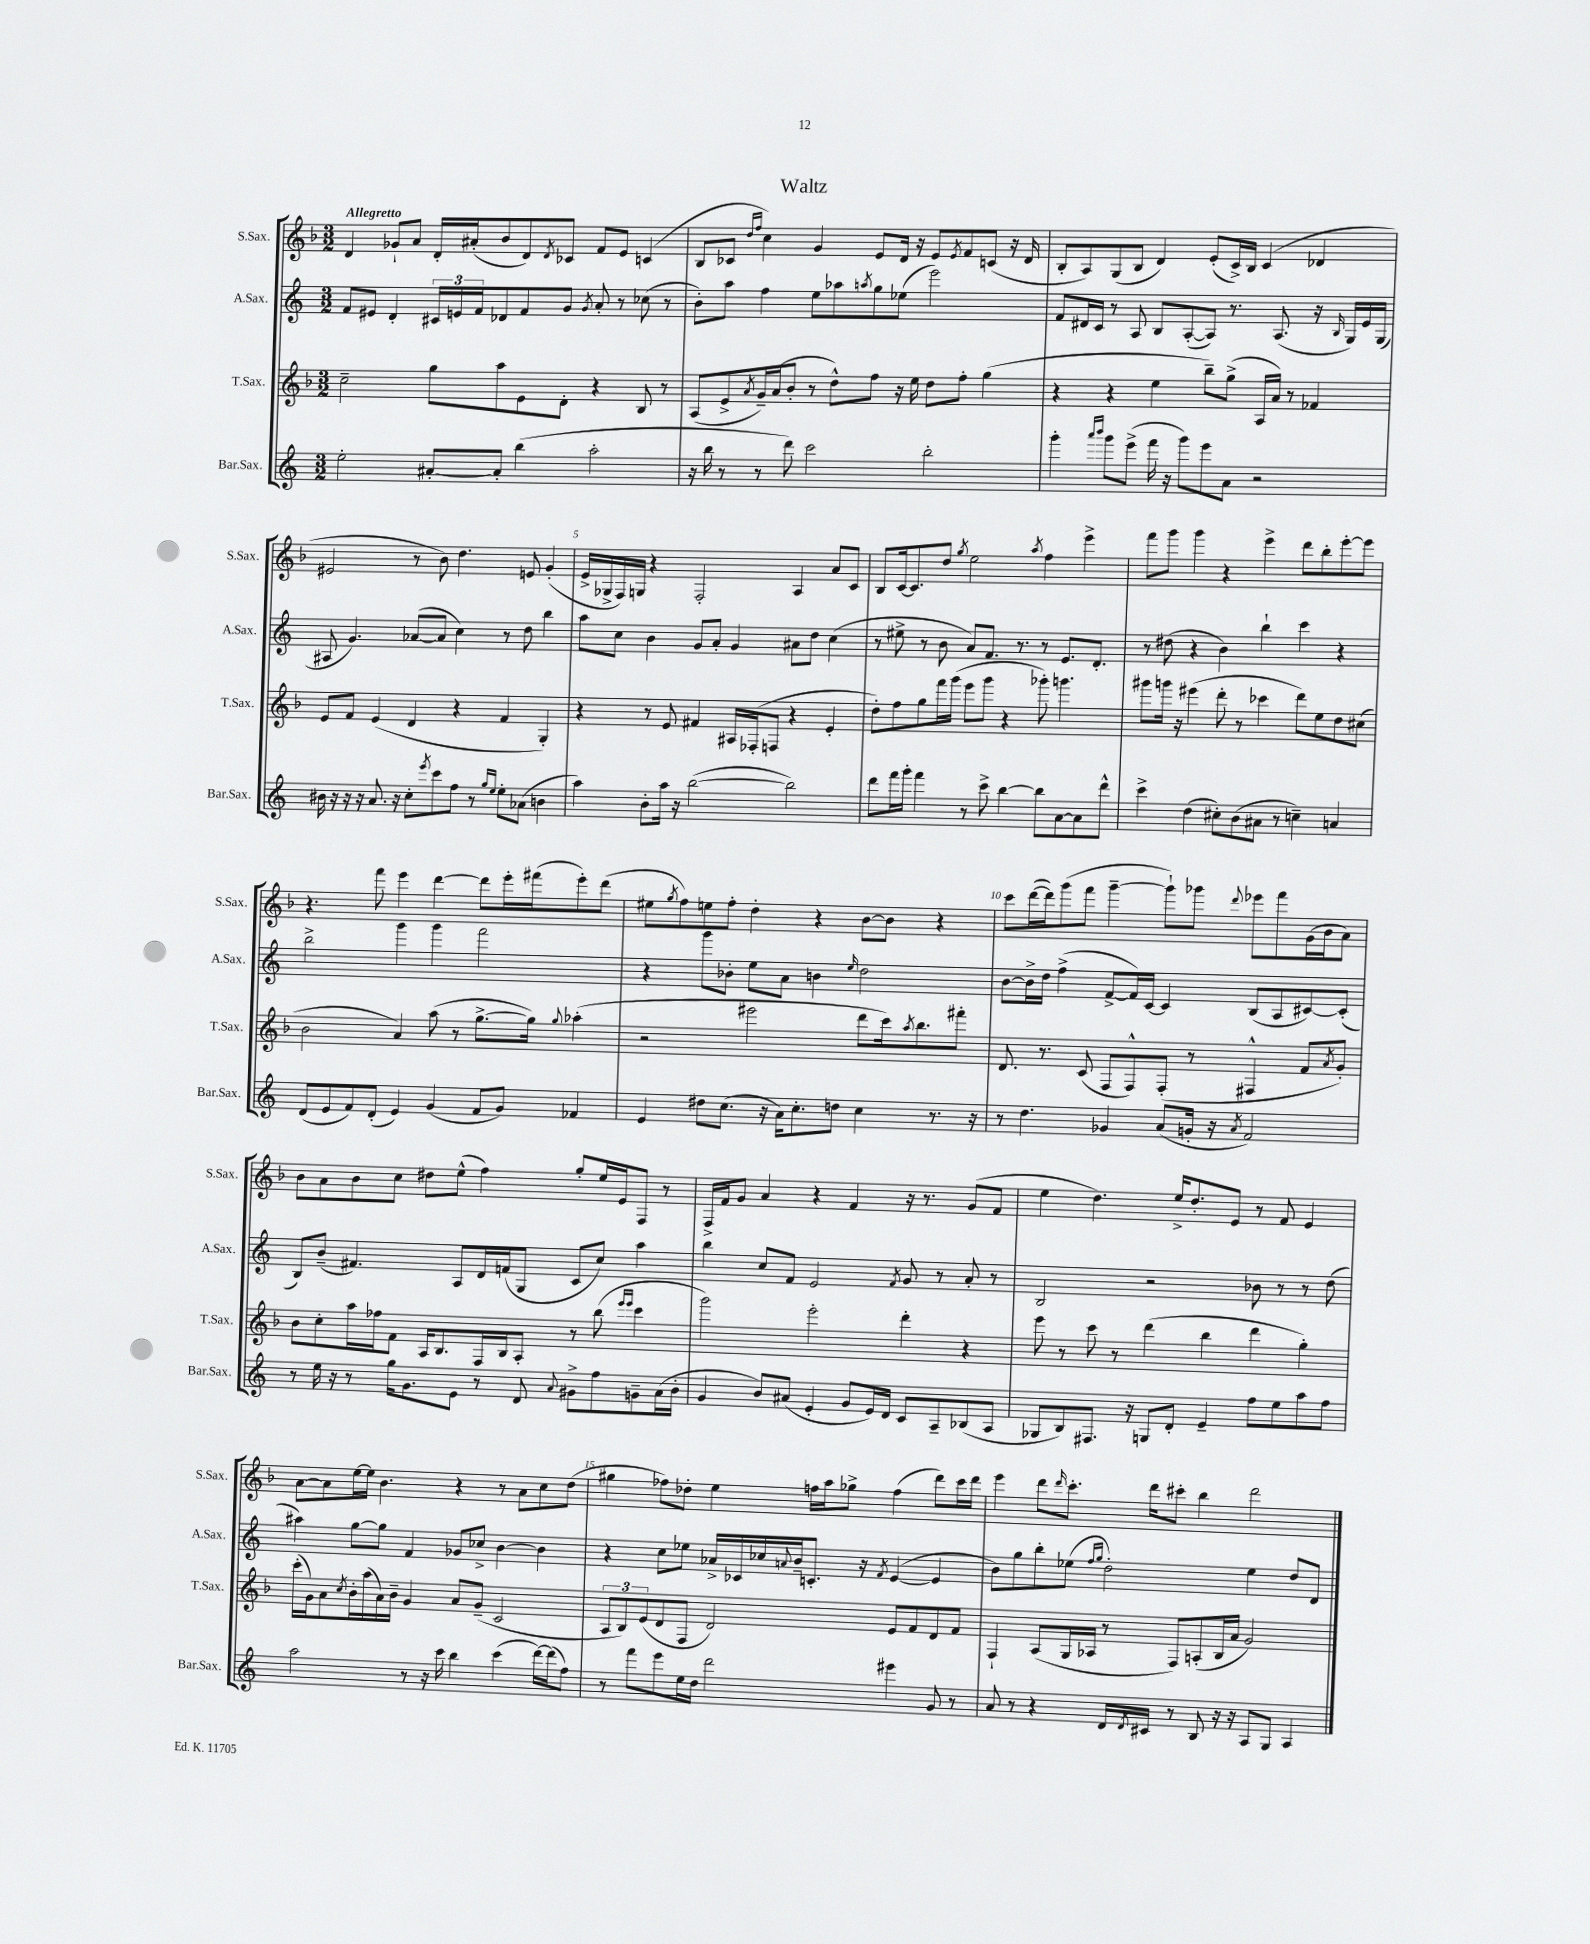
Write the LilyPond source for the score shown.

\header { title = "Waltz" }
<<
\new StaffGroup <<
\new Staff = "s0" \with { instrumentName = "S.Sax." shortInstrumentName = "S.Sax." } {
    \clef treble \key f \major \numericTimeSignature \time 3/2 \tempo "Allegretto"
    d'4 ges'8-! a'8 d'16-. ais'16-.( bes'8 d'8) \acciaccatura { d'8 } ces'8 f'8 e'8 c'4( |
    bes8 ces'8 \grace { d''16 f''16 } c''4) g'4 e'8 d'16 r16 e'8 \acciaccatura { e'8 } f'8 c'8( r16 d'16 |
    bes8-. a8) g8( bes8 d'4) e'8-.( c'16->) bes16 c'4( des'4 |
    eis'2 r8 bes'8) d''4. e'8 g'4-.( |
    e'16-> ges16-> f16) g16 r4 f2-. a4 a'8 c'8 |
    bes8 c'16~ c'8. d''8 \acciaccatura { g''8 } e''2 \acciaccatura { a''8 } f''4 e'''4-> |
    f'''8 g'''8 g'''4 r4 e'''4-> d'''8 bes''8-. e'''8~-. e'''8 |
    r4. f'''8 e'''4 d'''4~ d'''8 e'''16-. fis'''16( e'''8-.) d'''8( |
    eis''8 \acciaccatura { g''8 } f''8) e''8 f''8-. d''4-. r4 bes'8~ bes'8 r4 |
    c'''8 d'''16~( d'''16) g'''8( f'''8 g'''4~-- g'''8-!) ges'''8 \appoggiatura { d'''8 } ees'''8 f'''8 g'16( bes'16 a'8) |
    bes'8 a'8 bes'8 c''8 dis''8 e''8-^( f''4) g''8-. e''16 e'16 f8 r8 |
    f16-> f'16 g'8 a'4 r4 f'4 r16 r8. g'8( f'8 |
    e''4 d''4.) e''16-> d''8.-. e'8 r8 f'8 e'4 |
    a'8~ a'8 e''16~ e''16 bes'4. r4 r8 a'8 c''8 d''8( |
    gis''4 fes''8) des''8-. e''4 f''16 a''16 ges''8-> f''4( d'''8) c'''16 d'''16 |
    e'''4 d'''8 \grace { d'''16 } c'''8.-. d'''16 cis'''8-. bes''4 d'''2 \bar "|." |
}
\new Staff = "s1" \with { instrumentName = "A.Sax." shortInstrumentName = "A.Sax." } {
    \clef treble \key c \major \numericTimeSignature \time 3/2
    f'8 eis'8 d'4-. \tuplet 3/2 { cis'16 e'16 f'16 } des'8 f'8 g'8 \acciaccatura { g'8 } a'8-. r8 ces''8( r8 |
    b'8-.) a''8 f''4 e''8 aes''8 \acciaccatura { a''8 } g''8 ees''8( e'''2) |
    f'8 dis'16 c'16 r8 a8 b8 a8~-.( a8) r8. a8.( r16 \grace { b16 } g16) e'16 g16( |
    ais8 g'4.) aes'8~( aes'8 c''4) r8 d''8 b''4 |
    a''8 c''8 b'4 g'8 a'8-. g'4 ais'8 d''8 c''4( |
    r8 eis''8-> r8 b'8 a'8) f'8. r8. r8 e'8. d'8.-. |
    r8 dis''8( r4 b'4) b''4-! c'''4 r4 |
    b''2-> g'''4 g'''4 f'''2 |
    r4 g'''8 bes'8-. e''8 a'8 b'4 \grace { e''16 } d''2 |
    b'8~ b'16-> d''16 f''4->( f'8~-> f'16) c'16~ c'4 b8( a8 cis'8~) cis'8-.( |
    b8) b'8--( fis'4.) a8 d'16 f'16( g8 c'8 c''8) a''4 |
    b''4 c''8 f'8 e'2 \acciaccatura { f'8 } g'8 r8 a'8-. r8 |
    b2 r2 bes'8 r8 r8 d''8( |
    ais''4) g''8~ g''8 f'4 ges'8 ces''8-> b'4~ b'4 |
    r4 c''8 ees''8 aes'16-> ces'16 ces''16 \appoggiatura { a'8 } b'16-- c'8.-. r16 \acciaccatura { f'8 } e'4~( e'4 |
    b'8) g''8 b''8-. ees''8( \grace { f''16 g''16 } d''2-.) ees''4 d''8 d'8 \bar "|." |
}
\new Staff = "s2" \with { instrumentName = "T.Sax." shortInstrumentName = "T.Sax." } {
    \clef treble \key f \major \numericTimeSignature \time 3/2
    c''2-- g''8 a''8 e'8 d'8-. r4 bes8 r8 |
    a8( e'8-> \acciaccatura { a'8 } g'16--) a'16( bes'8-. r8 d''8-^) f''8 r16 e''16 d''8 f''8-. g''4( |
    r4 r4 e''4 bes''8--) g''8->( a16 a'16) r8 fes'4 |
    e'8 f'8 e'4( d'4 r4 f'4 g4-.) |
    r4 r8 e'8 fis'4 ais16 fes16-.( f8 r4 e'4-. |
    d''8-.) f''8 g''8 f'''16 g'''16( e'''8 g'''8 r4 ges'''8-.) g'''4. |
    gis'''8 g'''16 r16 eis'''4( d'''8-. r8 ces'''4 d'''8) e''8 d''8 cis''8( |
    bes'2 a'4) a''8( r8 g''8.~-> g''16) \appoggiatura { g''8 } aes''4-.( |
    r2 eis'''2 d'''8 c'''16) \acciaccatura { a''8 } bes''8. fis'''8-. |
    d'8. r8. c'8( f8 f8-^) f8-.( r8 fis4-^ f'8 \acciaccatura { a'8 } g'8-.) |
    bes'8 c''8-. a''16 fes''16 f'8 a16 bes8. f16 bes16 a8-. r8 bes''8( \grace { e'''16 e'''16 } c'''4 |
    g'''2) e'''2-. d'''4-. r4 |
    e'''8 r8 c'''8 r8 d'''4( bes''4 d'''4 g''4-.) |
    c'''16-.( g'16) a'8 \acciaccatura { c''8 } bes'16-. a''16( a'16) bes'16-- g'4 a'8 g'8--( c'2 |
    \tuplet 3/2 { a8 bes8) e'8( } d'8 f8 d'2) e'8 f'8 d'8 f'8 |
    f4-! a8( g16 aes16 r8 f8) a8-.( bes16 a'16 g'2) \bar "|." |
}
\new Staff = "s3" \with { instrumentName = "Bar.Sax." shortInstrumentName = "Bar.Sax." } {
    \clef treble \key c \major \numericTimeSignature \time 3/2
    e''2-. ais'8~-. ais'8-. b''4( a''2-. |
    r16 b''16 r8 r8 d'''8) c'''2 b''2-. |
    g'''4-. \grace { a'''16 b'''16 } g'''8 e'''8->( f'''16 r16 g'''8) e'''8 a'8 r2 |
    bis'16 r16 r16 r16 a'8. r16 c''8-. \acciaccatura { e'''8 } c'''8 f''8 r8 \grace { g''16 e''16 } e''8-. aes'8( b'4 |
    a''4) b'8-. a''16 r16 b''2~( b''2) |
    d'''8 f'''16 g'''16-. f'''4 r8 c'''8-> b''4~ b''8 a'8~ a'8 d'''8-^ |
    c'''4-> d''4( cis''8-.) b'8( ais'8 r8 c''4--) a'4 |
    d'8( e'8 f'8) d'8-.( e'4) g'4( f'8 g'8) fes'4 |
    e'4 dis''8 c''8.( r16 a'16) c''8.-. d''8 c''4 r8. r16 |
    r8 d''4. ges'4 a'8( g'16-. r16 \acciaccatura { a'8 } f'2) |
    r8 e''16 r16 r8 g''16 g'8. e'8 r8 d'8 \appoggiatura { a'8 } gis'8-> f''8 g'8-- a'16( b'16-. |
    g'4 b'8) ais'8( e'4-. g'8 e'16) d'16 c'8 a8-- bes8( a8 |
    ges8 b8) fis8. r16 g8 d'8-. e'4-- f''8 e''8 a''8 f''8 |
    a''2 r8 r16 c'''16 b''4 c'''4( d'''16~) d'''16( f''8) |
    r8 f'''8 e'''8 e''16 d''16 d'''2 eis'''4 g'8 r8 |
    a'8 r8 r4 d'16 \acciaccatura { d'8 } cis'16 r8 b8 r16 r16 a8 g8 a4 \bar "|." |
}
>>
>>
\layout { \context { \Score \override BarNumber.break-visibility = ##(#f #t #t) barNumberVisibility = #(every-nth-bar-number-visible 5) } }
